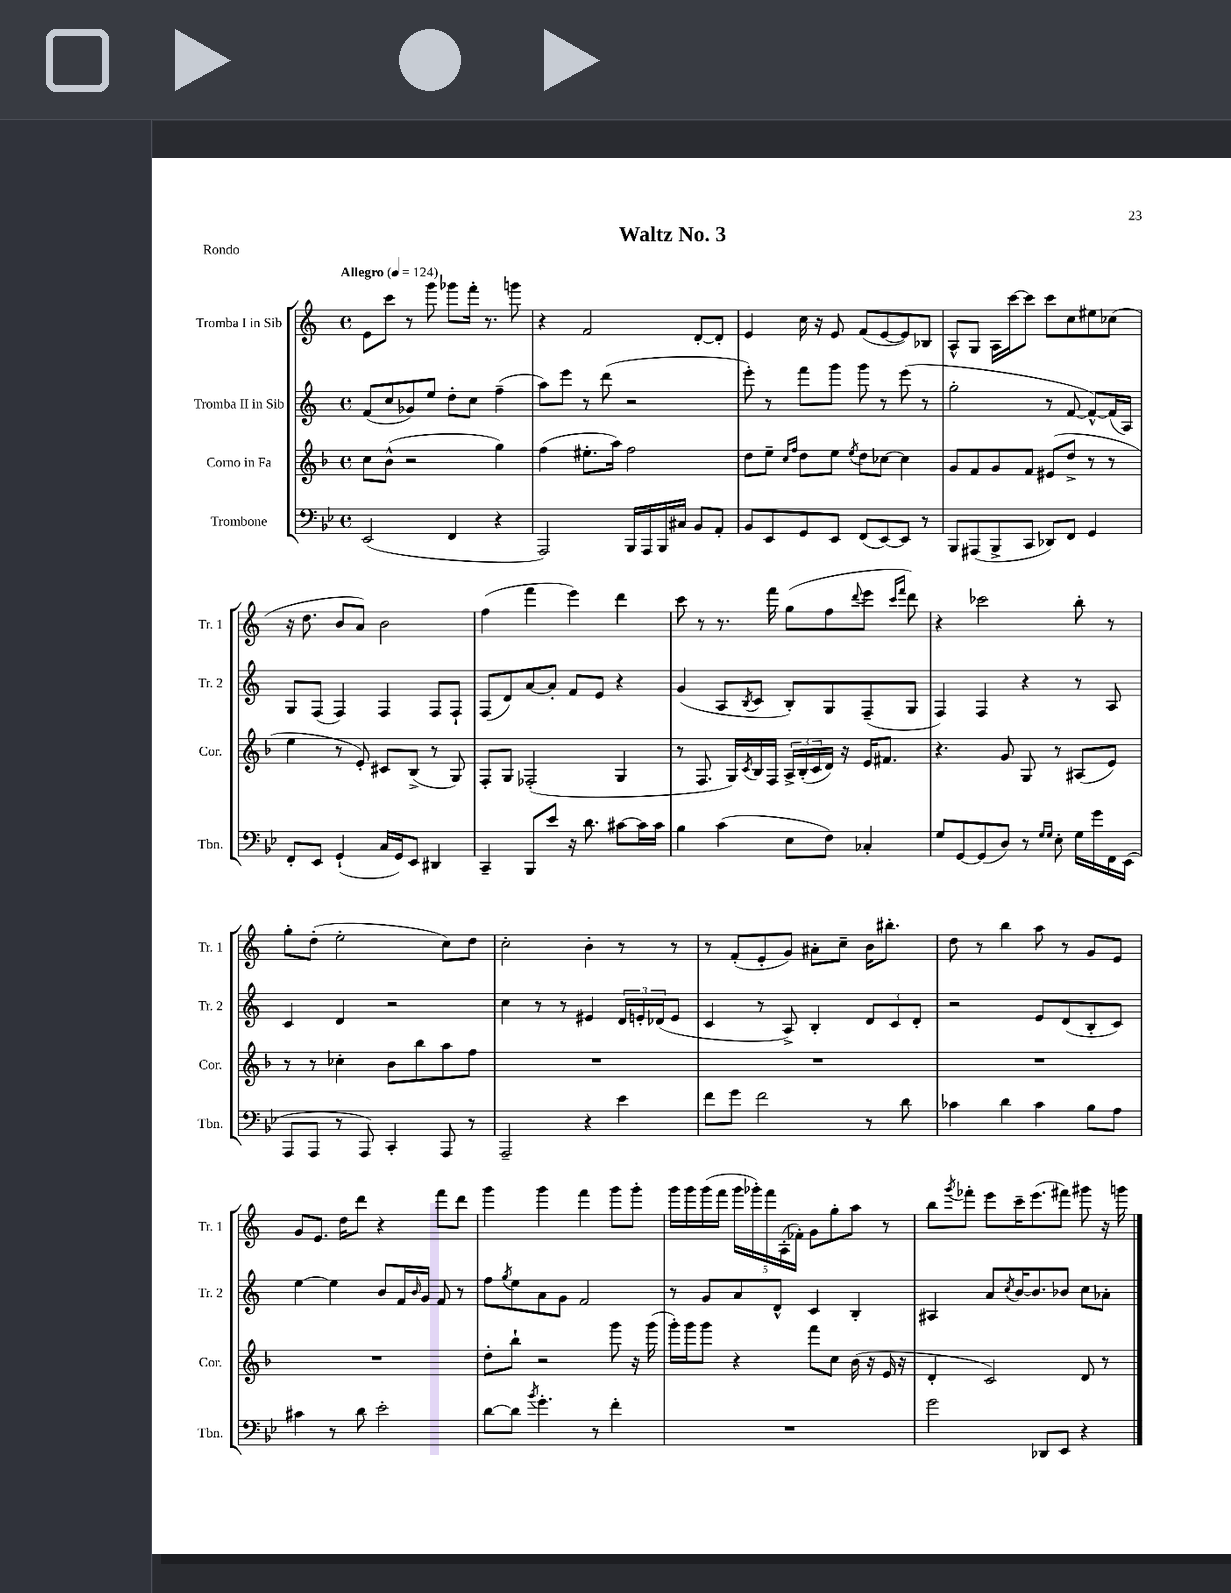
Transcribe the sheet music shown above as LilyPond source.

\header { title = "Waltz No. 3" piece = "Rondo" }
<<
\new StaffGroup <<
\new Staff = "s0" \with { instrumentName = "Tromba I in Sib" shortInstrumentName = "Tr. 1" } {
    \clef treble \key c \major \defaultTimeSignature \time 4/4 \tempo "Allegro" 4 = 124
    e'8 c'''8 r8 g'''8 ges'''8 f'''16-. r8. g'''8 |
    r4 f'2 d'8~-. d'8-. |
    e'4 c''16 r16 e'8 f'8( e'8~ e'8) bes8 |
    a8-^ g8 a16 c'''16~ c'''8 c'''8 c''8 eis''8 ces''8( |
    r16 d''8. b'8 a'8) b'2 |
    f''4( f'''4 e'''4) d'''4 |
    c'''8 r8 r8. f'''16 g''8( f''8 \appoggiatura { d'''8 } e'''8 \grace { c'''16 f'''16 } d'''8) |
    r4 ces'''2 b''8-. r8 |
    g''8-. d''8-.( e''2-. c''8) d''8 |
    c''2-. b'4-. r8 r8 |
    r8 f'8-.( e'8-. g'8) ais'8-. c''8-- b'16 bis''8.-. |
    d''8 r8 b''4 a''8 r8 g'8 e'8 |
    g'8 e'8. d''16 d'''8 r4 f'''8 d'''8 |
    g'''4 g'''4 f'''4 g'''8 g'''8-. |
    g'''16 g'''16 g'''16( f'''16 \tuplet 5/4 { g'''16 ges'''16-.) f'''16 a16-.( fes'16-.) } g'8 g''8-. a''8 r8 |
    b''8 \acciaccatura { g'''8 } fes'''8-. e'''8 c'''16-- e'''8.( fis'''8) gis'''8 r16 g'''16 \bar "|." |
}
\new Staff = "s1" \with { instrumentName = "Tromba II in Sib" shortInstrumentName = "Tr. 2" } {
    \clef treble \key c \major \defaultTimeSignature \time 4/4
    f'8( c''8 ges'8) e''8 d''8-. c''8 f''4--( |
    a''8) e'''8 r8 d'''8( r2 |
    e'''8-.) r8 f'''8 g'''8 g'''8 r8 e'''8( r8 |
    g''2-. r8 f'8~ f'8~-^) f'16( a16) |
    g8 f8( f4) f4 f8 f8-! |
    f8( d'8) a'8~ a'8-. f'8 e'8 r4 |
    g'4( a8 \acciaccatura { b8 } c'8 b8-.) g8 f8--( g8 |
    f4) f4 r4 r8 a8 |
    c'4 d'4 r2 |
    c''4 r8 r8 eis'4 \tuplet 3/2 { d'16 e'16-. des'16( } e'8 |
    c'4 r8 a8->) b4-. \tuplet 3/2 { d'8 c'8 d'8-. } |
    r2 e'8 d'8( b8-. c'8) |
    e''4~ e''4 b'8 f'16 \grace { b'16 } g'16 f'8 r8 |
    f''8 \acciaccatura { g''8 } e''8 a'8 g'8 f'2 |
    r8 g'8 a'8 d'8-^ c'4 b4-. |
    ais4 a'8 \acciaccatura { c''8 } b'16~ b'8. bes'8 c''8 aes'8-. \bar "|." |
}
\new Staff = "s2" \with { instrumentName = "Corno in Fa" shortInstrumentName = "Cor." } {
    \clef treble \key f \major \defaultTimeSignature \time 4/4
    c''8 bes'8-^( r2 g''4) |
    f''4( eis''8.-. a''16) f''2 |
    d''8 e''8-- \grace { c''16 f''16 } d''8 e''8 \acciaccatura { e''8 } d''8 ces''8~ ces''4 |
    g'8 f'8 g'8 f'8 eis'8( d''8-> r8 r8 |
    e''4 r8 e'8-.) cis'8 bes8->( r8 g8) |
    f8-. g8 fes2-.( g4 |
    r8 f8. g16) \acciaccatura { c'8 } bes16 f16 \tuplet 3/2 { a16-> bes16-.( c'16 } d'16) r16 e'16 fis'8. |
    r4. g'8 g8 r8 ais8( e'8) |
    r8 r8 ces''4-. bes'8 bes''8 a''8 f''8 |
    R1 |
    R1 |
    R1 |
    R1 |
    d''8-. bes''8-! r2 g'''8 r16 g'''16( |
    g'''16-.) g'''16 g'''8 r4 f'''8 c''8 bes'16( r16 e'16 r16 |
    d'4-. c'2) d'8 r8 \bar "|." |
}
\new Staff = "s3" \with { instrumentName = "Trombone" shortInstrumentName = "Tbn." } {
    \clef bass \key bes \major \defaultTimeSignature \time 4/4
    ees,2( f,4 r4 |
    a,,2) bes,,16 a,,16 bes,,16 cis16 bes,8 a,8-. |
    bes,8 ees,8 g,8 ees,8 f,8( ees,8~) ees,8 r8 |
    bes,,8 ais,,8( bes,,8-> c,8 des,8) f,8 g,4 |
    f,8-. ees,8 g,4-!( c16 g,16) ees,8 dis,4 |
    c,4-- bes,,8 ees'8 r16 d'8. cis'8~ cis'16 cis'16 |
    bes4 c'4( ees8 f8) ces4-. |
    g8 g,8~ g,8( d8) r8 \grace { g16 g16 } ees8-. g16 g'16 f,16 ees,16( |
    a,,8 a,,8 r8 a,,8) c,4-. a,,8 r8 |
    a,,2-- r4 ees'4 |
    f'8 g'8 f'2 r8 d'8 |
    ces'4 d'4 ces'4 bes8 a8 |
    cis'4 r8 d'8 ees'2-. |
    d'8~ d'8 \acciaccatura { bes'8 } g'4.-. r8 f'4-. |
    R1 |
    g'2 des,8 ees,8 r4 \bar "|." |
}
>>
>>
\layout { \context { \Score \remove "Bar_number_engraver" } }
